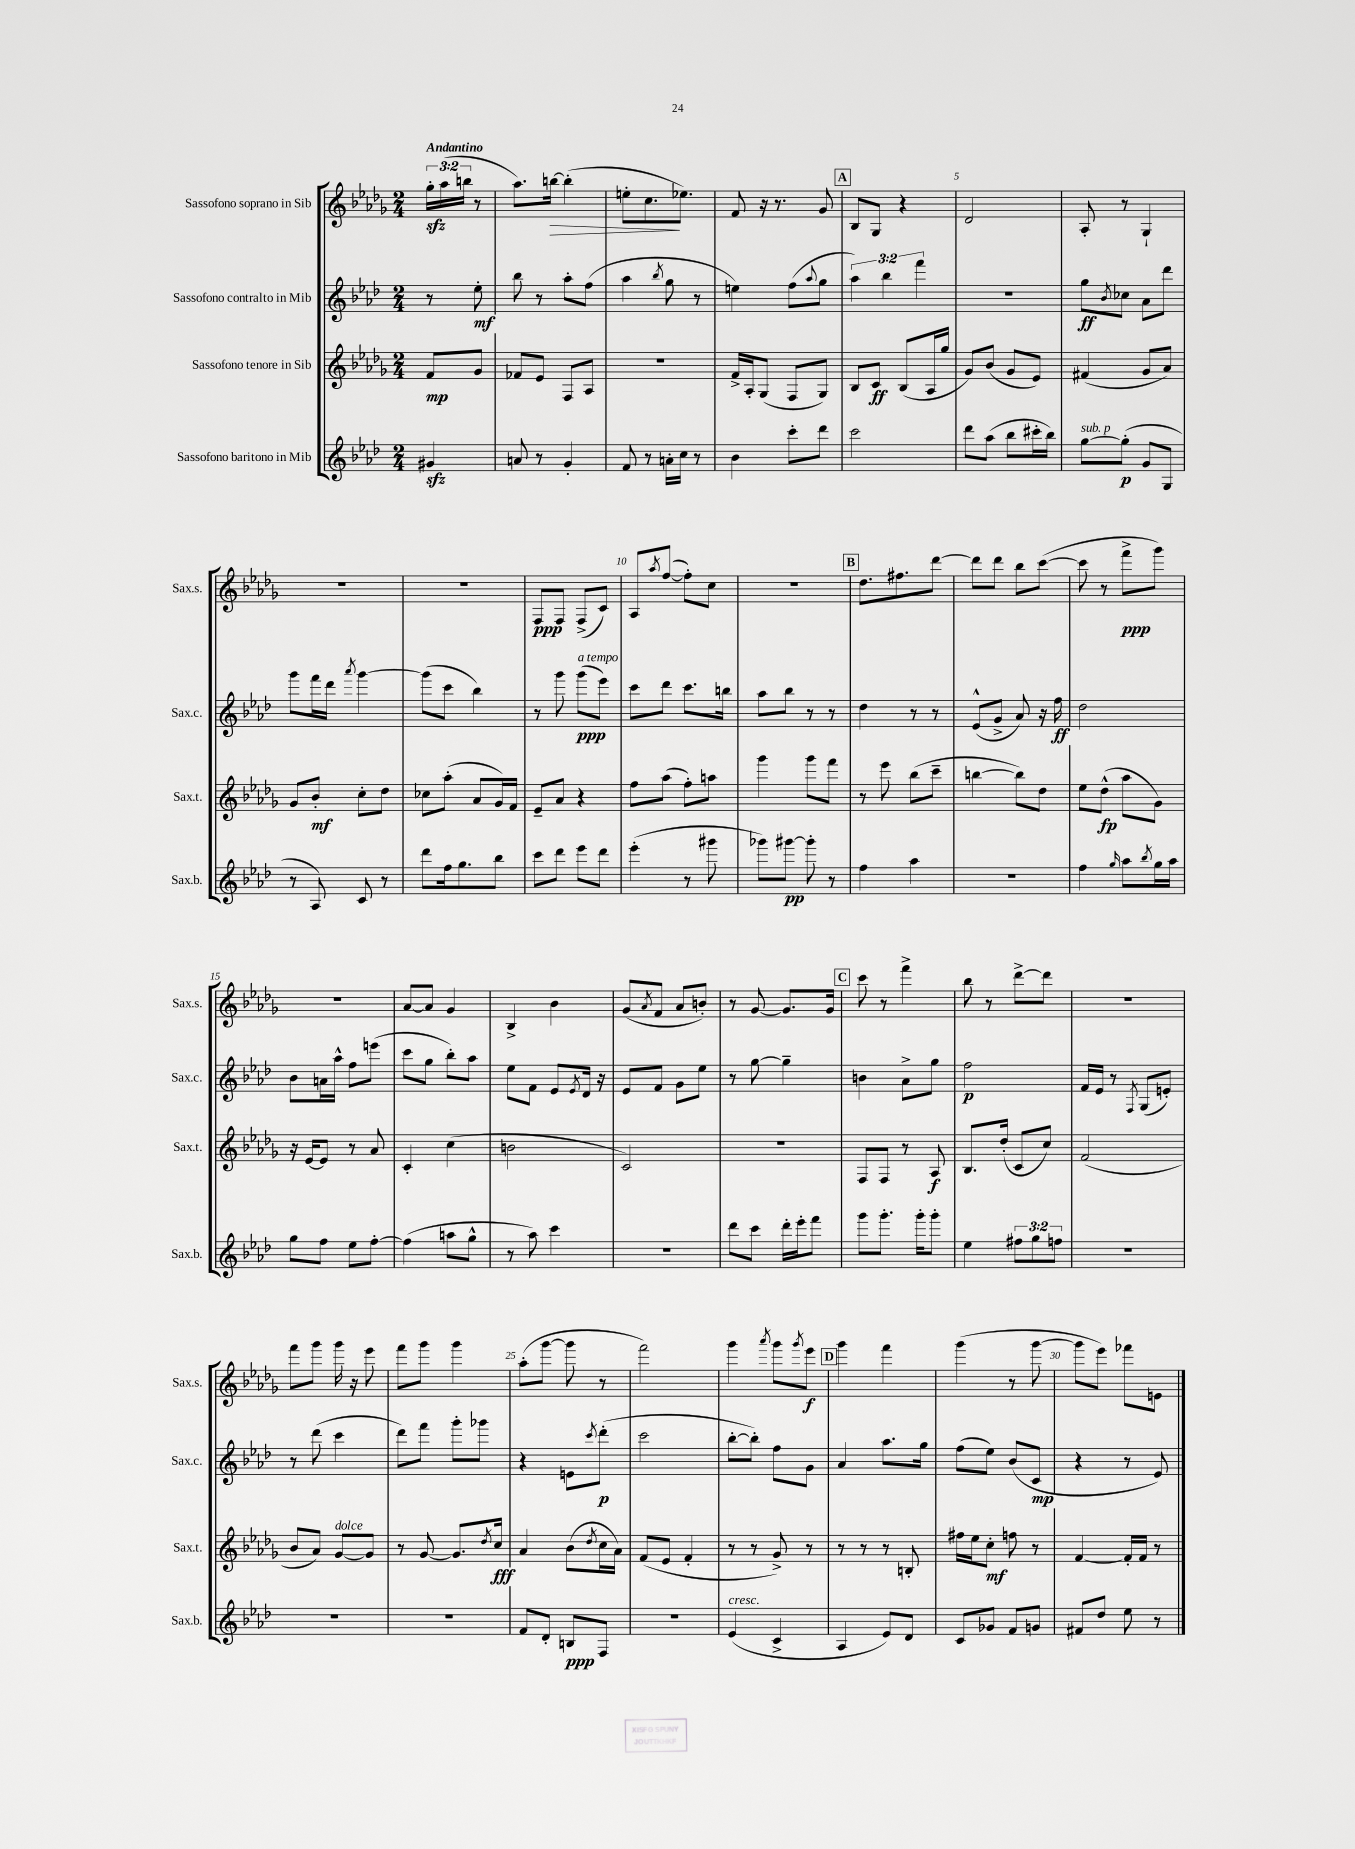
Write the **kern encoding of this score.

**kern	**kern	**kern	**kern
*staff4	*staff3	*staff2	*staff1
*clefG2	*clefG2	*clefG2	*clefG2
*k[b-e-a-d-]	*k[b-e-a-d-g-]	*k[b-e-a-d-]	*k[b-e-a-d-g-]
*M2/4	*M2/4	*M2/4	*M2/4
4g#	8f	8r	24gg-'
.	.	.	(24aa-
.	.	.	24bb
.	8g-	8ee-'	8r
=	=	=	=
8a	8f-	8bb-	8.aa-)
8r	8e-	8r	.
.	.	.	[16bb
4g'	8F	8aa-'	(4bb']
.	8A-	(8ff	.
=	=	=	=
8f	2r	4aa-	8ee'
8r	.	.	8.cc
.	.	8qbb-	.
16a'	.	8gg	.
16cc	.	.	8.ee-)
8r	.	8r	.
=	=	=	=
4b-	16f^	4ee)	8f
.	16A-'	.	.
.	(8G-	.	16r
.	.	.	8.r
8ccc'	8F	(8ff	.
.	.	8qqaa-	.
8ddd-	8G-)	8gg	8g-
=	=	=	=
2ccc	8B-	6aa-)	8B-
.	8c	.	8G-
.	.	6bb-	.
.	(8B-	.	4r
.	.	6fff	.
.	16A-	.	.
.	16gg-	.	.
=	=	=	=
8ddd-	8g-)	2r	2d-
(8aa-	(8b-	.	.
8bb-	8g-	.	.
16ccc#'	8e-)	.	.
16bb-)	.	.	.
=	=	=	=
[8gg	(4f#	8gg	8A-'
.	.	8qb-	.
(8gg']	.	8cc-	8r
8g	8g-	8a-	4G-`
8G	8a-)	8ddd-	.
=	=	=	=
8r	8g-	8ggg	2r
8A-)	8b-'	16fff	.
.	.	16ddd-	.
.	.	8qaaa-	.
8c	8cc'	[4ggg	.
8r	8dd-	.	.
=	=	=	=
8ddd-	8cc-	(8ggg]	2r
16ff	(8aa-'	8ccc	.
8.gg	.	.	.
.	8a-	4bb-)	.
8bb-	16g-)	.	.
.	16f	.	.
=	=	=	=
8ccc	8e-~	8r	8F
8ddd-	8a-	8ggg	8F
8eee-	4r	(8ggg	(8F^
8ddd-	.	8eee-)	8c)
=	=	=	=
(4eee-'	8ff	8ccc	8A-
.	.	.	8qaa-
.	(8aa-	8ddd-	([8ff
8r	8ff')	8.ccc	8ff'])
8ggg#	8aa	.	8cc
.	.	16bb	.
=	=	=	=
8ggg-)	4ggg-	8aa-	2r
[8ggg#	.	8bb-	.
8ggg#']	8ggg-	8r	.
8r	8fff	8r	.
=	=	=	=
4ff	8r	4dd-	8.dd-
.	8eee-	.	.
.	.	.	8.ff#
4aa-	(8bb-	8r	.
.	8ccc~	8r	[8ddd-
=	=	=	=
2r	[4bb	(8e-^^	8ddd-]
.	.	8g^	8ddd-
.	8bb])	8a-)	8bb-
.	8dd-	16r	([8ccc
.	.	16ff	.
=	=	=	=
4ff	8ee-	2dd-	8ccc]
.	(8dd-^^	.	8r
16qqgg	.	.	.
8aa-	8aa-	.	8fff^
8qbb-	.	.	.
16gg	8g-)	.	8ggg-)
16aa-	.	.	.
=	=	=	=
8gg	16r	8b-	2r
.	[16e-	.	.
8ff	8e-]	16a	.
.	.	16aa-^^	.
8ee-	8r	8ff	.
[8ff'	8a-	(8eee	.
=	=	=	=
(4ff]	4c'	8ccc	[8a-
.	.	8gg	8a-]
8aa	(4cc	8bb-')	4g-
8gg^^	.	8aa-	.
=	=	=	=
8r	2b	8ee-	4B-^
8aa-)	.	8f	.
4ccc	.	8e-	4b-
.	.	8qe-	.
.	.	16d-	.
.	.	16r	.
=	=	=	=
2r	2c)	8e-	(8g-
.	.	.	8qa-
.	.	8f	8f
.	.	8g	8a-
.	.	8ee-	8b')
=	=	=	=
8ddd-	2r	8r	8r
8ccc	.	[8gg	[8g-
16ddd-'	.	4gg~]	8.g-]
16eee-'	.	.	.
8fff	.	.	.
.	.	.	16g-
=	=	=	=
8ggg	8F	4b	8ccc
8.ggg'	8F	.	8r
.	8r	8a-^	4fff^
16ggg'	.	.	.
8ggg'	8A-	8gg	.
=	=	=	=
4ee-	8.B-	2ff	8bb-
.	.	.	8r
.	(16dd-'	.	.
12ff#	8c	.	[8ddd-^
12gg	.	.	.
.	8cc)	.	8ddd-]
12ff	.	.	.
=	=	=	=
2r	(2f	16f	2r
.	.	16e-	.
.	.	8r	.
.	.	8qF	.
.	.	(8G	.
.	.	8e')	.
=	=	=	=
2r	8b-	8r	8fff
.	8a-)	(8ddd-	8ggg-
.	[8g-	4ccc	16ggg-
.	.	.	16r
.	8g-]	.	8eee-
=	=	=	=
2r	8r	8ddd-)	8fff
.	[8g-	8fff	8ggg-
.	8.g-]	8ggg'	4ggg-
.	.	8ggg-	.
.	8qdd-	.	.
.	16cc	.	.
=	=	=	=
8f	4a-	4r	(8aa-'
8d-'	.	.	[8ggg-
8B	(8b-	8e	8ggg-]
.	8qdd-	8qccc	.
8F	16cc	(8ddd-'	8r
.	16a-)	.	.
=	=	=	=
2r	(8f	2ccc	2fff)
.	8e-	.	.
.	4f'	.	.
=	=	=	=
(4e-	8r	[8bb-'	4ggg-
.	8r	8bb-'])	.
.	.	.	8qaaa-
4c^	8g-^)	8ff	8ggg-
.	.	.	8qggg-
.	8r	8g	8eee-
=	=	=	=
4A-	8r	4a-	4ggg-
.	8r	.	.
8e-)	8r	8.aa-	4fff
8d-	8B'	.	.
.	.	16gg	.
=	=	=	=
8c	16ff#	(8ff	(4ggg-
.	16ee-	.	.
8g-	8cc'	8ee-)	.
8f	8ff	(8b-	8r
8g	8r	8c	[8ggg-
=	=	=	=
8f#	[4f	4r	8ggg-]
8dd-	.	.	8eee-)
8ee-	16f']	8r	8fff-
.	16f	.	.
8r	8r	8e-)	8e
==	==	==	==
*-	*-	*-	*-
